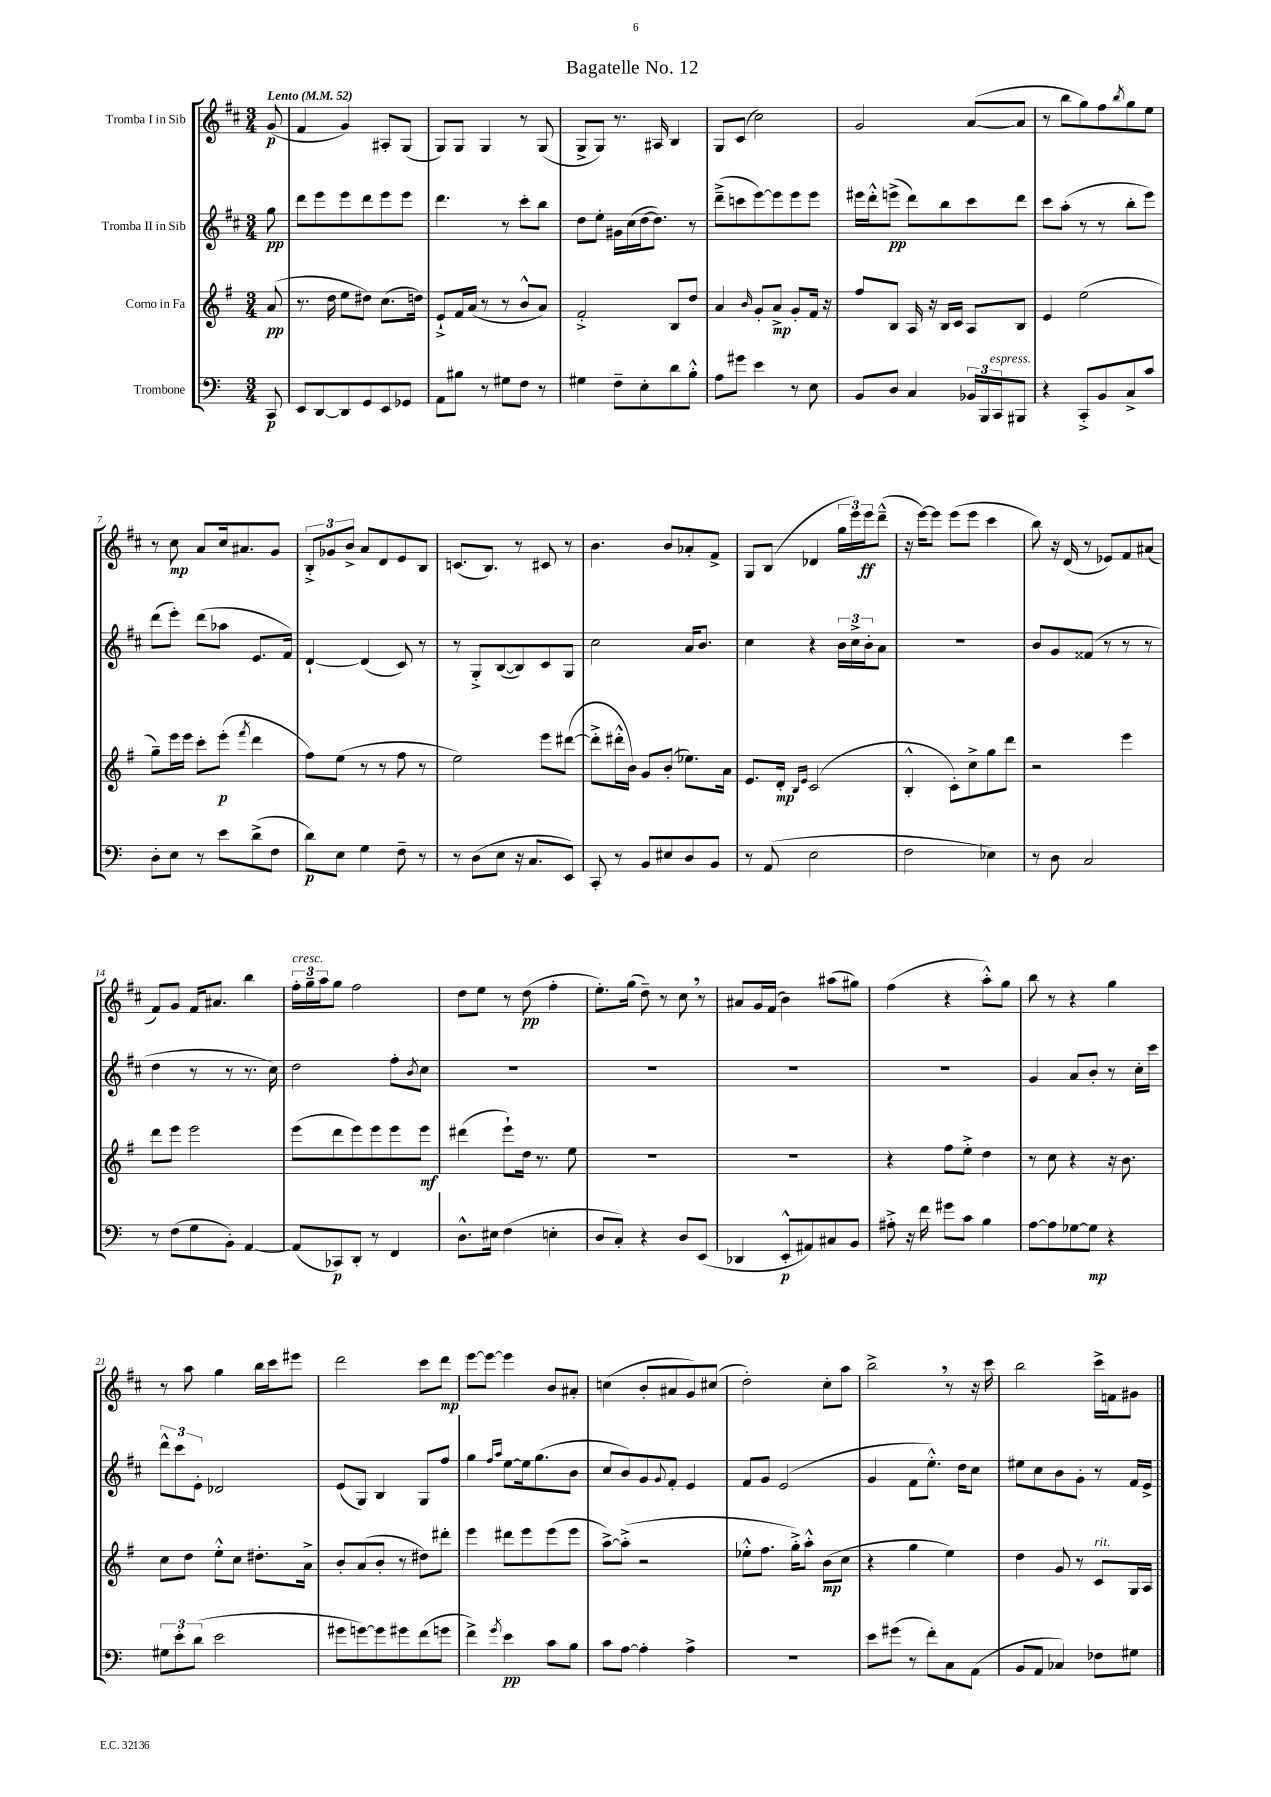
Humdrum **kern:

**kern	**kern	**kern	**kern
*staff4	*staff3	*staff2	*staff1
*clefF4	*clefG2	*clefG2	*clefG2
*k[]	*k[f#]	*k[f#c#]	*k[f#c#]
*M3/4	*M3/4	*M3/4	*M3/4
*MM52	*MM52	*MM52	*MM52
8CC/	(8a/	8gg\	(8g/
=	=	=	=
8EE/L	8.r	8ddd\L	4f#/
[8DD/	.	8eee\	.
.	16dd\	.	.
8DD/]	8ee\L	8eee\	4g/)
8GG/	8dd#\J)	8ddd\	.
8EE/	(8.cc\L	8eee\	8A#'/L
8GG-/J	.	8eee\J	(8G/J
.	16dd\Jk)	.	.
=	=	=	=
8AA\L	8e`^/L	4.ddd\	8G/L)
8B#\J	16f#/L	.	8G/J
.	(16a/JJ	.	.
8r	8r	.	4G/
8G#\L	8r	8r	.
8F\J	8b^^/L	8ccc#'\L	8r
8r	8a/J)	8bb\J	(8G/
=	=	=	=
4G#\	2f#'^/	8dd\L	8G^/L
.	.	8ee'\J	8G/J)
8F~\L	.	16g#\LL	8.r
.	.	(16cc#\	.
8E'\	.	[16dd\J	.
.	.	8.dd\]J)	16A#/
8d\	8B/L	.	4B/
8B'^^\J	8dd/J	8r	.
=	=	=	=
8A\L	4a/	(8ddd~^\L	8G/L
8g#\J	.	8ccc\	(8c#/J
.	16qqb/	.	.
4e\	8g'/L	[8eee\)	2cc#\)
.	8a^/J	8eee\]	.
8r	8g'/L	8eee\	.
8E\	16f#/Jk	8eee\J	.
.	16r	.	.
=	=	=	=
8BB/L	8ff#/L	16eee#\LL	2g/
.	.	16ddd'^^\J	.
8D/J	8B/J	(8eee^\J	.
4C/	16A/	8ddd\L)	.
.	16r	.	.
.	16B/LL	8bb\	.
.	16c/JJ	.	.
24BB-/LL	8A/L	8ccc#\	([8a/L
24BBB/	.	.	.
24CC/J	.	.	.
8BBB#/J	8B/J	8ddd\J	8a/]J
=	=	=	=
4r	4e/	8ccc#\L	8r
.	.	(8aa'\J	8bb\L
8CC'^/L	(2ee\	8r	8gg\)
8BB/	.	8r	8ff#\
.	.	.	8qbb/
8C^/	.	8bb'\L	8gg\
8c/J	.	8eee\J)	8ee\J
=	=	=	=
8D'\L	8gg~\L)	(8ddd\L	8r
8E\J	16eee\L	8eee'\J)	8cc#\
.	16eee\JJ	.	.
8r	8ccc'\L	(8ddd\L	8a/L
8e\L	(8eee'\J	8aa-\J	16cc#/k
.	.	.	8.a#/
.	8qfff#/	.	.
(8d^\	4ddd\	8.e/L	.
8F\J	.	.	8g/J
.	.	16f#/Jk)	.
=	=	=	=
8d\L)	8ff#\L)	[4d`/	12B'^/L
.	.	.	12g-/
8E\J	(8ee\J	.	.
.	.	.	12b^/J
4G\	8r	(4d/]	8a/L
.	8r	.	8d/
8F~\	8ff#\	8c#/)	8e/
8r	8r	8r	8B/J
=	=	=	=
8r	2ee\)	8r	(8.c/L
(8D\L	.	8G'^/L	.
.	.	.	8.B/J)
8E\J	.	([8B/	.
16r	.	8B/])	8r
8.C/L	.	.	.
.	8eee\L	8c#/	8c#/
8EE/J)	([8ddd#\J	8G/J	8r
=	=	=	=
8CC'/	8ddd#'^\]L	2cc#\	4.b\
8r	16ddd#'^^\L	.	.
.	16b\JJ)	.	.
8BB/L	8g/L	.	.
8E#/	(8b'/J	.	8b/L
8D/	8.ee-\L)	16a/LK	8a-'/
.	.	8.b/J	.
8BB/J	.	.	8f#^/J
.	16a\Jk	.	.
=	=	=	=
8r	8.e/L	4cc#\	8G/L
(8AA/	.	.	(8B/J
.	16d'/Jk	.	.
.	16qqB/LL	.	.
.	16qqe/JJ	.	.
2E\	(2c/	4r	4d-/
.	.	24b\LL	24gg\LL
.	.	24cc#^\	24eee\)
.	.	24b'\J	24eee\J
.	.	8a\J	(8ddd~^^\J
=	=	=	=
2F\	4B'^^/	2.r	16r
.	.	.	[16eee\LK)
.	.	.	8eee\]J
.	8c'\L)	.	(8eee\L
.	8cc^\	.	8eee\J
4E-\)	8gg\	.	4ccc#\
.	8ddd\J	.	.
=	=	=	=
8r	2r	8b/L	8bb\)
8D\	.	8g/	16r
.	.	.	(16d/
2C/	.	(8f##/J	8r
.	.	8r	8e-/L)
.	4eee\	8r	8f#/
.	.	8r	(8a#/J
=	=	=	=
8r	8ddd\L	4dd\	8f#/L)
(8F\L	8eee\J	.	8g/J
8G\	2eee\	8r	16f#/LK
.	.	.	8.a#/J
8BB'\J)	.	8r	.
[4AA/	.	8.r	4bb\
.	.	16cc#\)	.
=	=	=	=
(8AA/]L	(8eee\L	2dd\	24ff#'\LL
.	.	.	24gg~\
.	.	.	24aa\J
8CC-/)	8ddd\	.	8gg\J
8DD'/J	8eee\)	.	2ff#\
8r	8eee\	.	.
4FF/	8eee\	8ff#'\L	.
.	.	8qb/	.
.	8eee\J	8cc#\J	.
=	=	=	=
8.D^^\L	(4ddd#\	2.r	8dd\L
.	.	.	8ee\J
16E#\Jk	.	.	.
(4F\	8eee`\L)	.	8r
.	16dd\Jk	.	(8dd\
.	8.r	.	.
4E'\	.	.	4ff#'\
.	8ee\	.	.
=	=	=	=
8D/L	2.r	2.r	8.ee'\L)
8C'/J)	.	.	.
.	.	.	(16gg\Jk
4r	.	.	8dd~\)
.	.	.	8r
8D/L	.	.	8cc#\
(8EE/J	.	.	8r
=	=	=	=
4DD-/	2.r	2.r	8a#/L
.	.	.	16g/L
.	.	.	(16f#/JJ
8EE'^^/L	.	.	4b\)
8AA#/)	.	.	.
8C#/	.	.	(8aa#\L
8BB/J	.	.	8gg#\J)
=	=	=	=
8A#'^\	4r	2.r	(4ff#\
16r	.	.	.
16f\	.	.	.
8g#\L	8ff#\L	.	4r
8c\J	8ee'^\J	.	.
4B\	4dd\	.	8aa'^^\L)
.	.	.	8gg\J
=	=	=	=
[8A\L	8r	4g/	8bb\
8A\]	8cc\	.	8r
[8G-\	4r	8a/L	4r
8G-\]J	.	8b'/J	.
4r	16r	8r	4gg\
.	8.b\	.	.
.	.	16cc#'\LL	.
.	.	16ccc#\JJ	.
=	=	=	=
12G#\L	8cc\L	12ddd^^\L	8r
12e'\	.	12ccc#\	.
.	8dd\J	.	8aa\
(12d\J	.	12e'\J	.
2e\	8ee'^^\L	2d-/	4gg\
.	8cc\J	.	.
.	8.dd#'\L	.	16bb\LL
.	.	.	16ccc#\J
.	.	.	8eee#\J
.	16a^\Jk	.	.
=	=	=	=
8g#\L	8b'/L	(8e/L	2ddd\
[8g\)	(8a/	8G/J)	.
8g\]	8b'/J	4B/	.
8g#\	8r	.	.
(8f\	8dd#\L)	8G/L	8ccc#\L
8g\J	8ddd#'\J	8ff#/J	8ddd\J
=	=	=	=
4f^\)	4eee\	4gg\	[8eee\L
.	.	.	8eee\_J
.	.	16qqff#/LL	.
8qg/	.	16qqaa/JJ	.
4e\	8ddd#\L	[8ee\L	4eee\]
.	8eee\	16ee\]k	.
.	.	(8.gg\	.
8c\L	(8eee\	.	8b/L
8B\J	8eee\J	8b\J	8a#'/J
=	=	=	=
8c\L	[8aa^\L)	8cc#/L	(4cc\
[8A\J	(8aa'^\]J	8b/)	.
4A'\]	2r	8g/	8b'/L
.	.	8qqg/	.
.	.	8f#'/J	8a#/
4A^\	.	4e/	8g/)
.	.	.	(8cc#/J
=	=	=	=
2.r	8ee-'^^\L	8f#/L	2dd'\)
.	8.ff#\J	8g/J	.
.	.	(2e/	.
.	16gg'^\LK)	.	.
.	8aa'^^\J	.	.
.	(8b\L	.	8cc#'\L
.	8cc\J	.	8aa\J
=	=	=	=
8e\L	4r	4g/	2bb^\
(8g#\J	.	.	.
8r	4gg\	8f#\L	.
8f'\L)	.	8.ee'^^\J)	.
8C\	4ee\)	.	8r
.	.	16dd\LK	.
(8AA\J	.	8cc#\J	16r
.	.	.	16ccc#\
=	=	=	=
8BB/L	4dd\	8ee#\L	2bb\
8AA/J	.	8cc#\	.
4C-/)	8g/	8b\	.
.	8r	8g'\J	.
8F-\L	8c/L	8r	16ccc#^\LL
.	.	.	16f\J
8G#\J	16G/L	16f#/LL	8g#\J
.	16A/JJ	16e^/JJ	.
==	==	==	==
*-	*-	*-	*-
